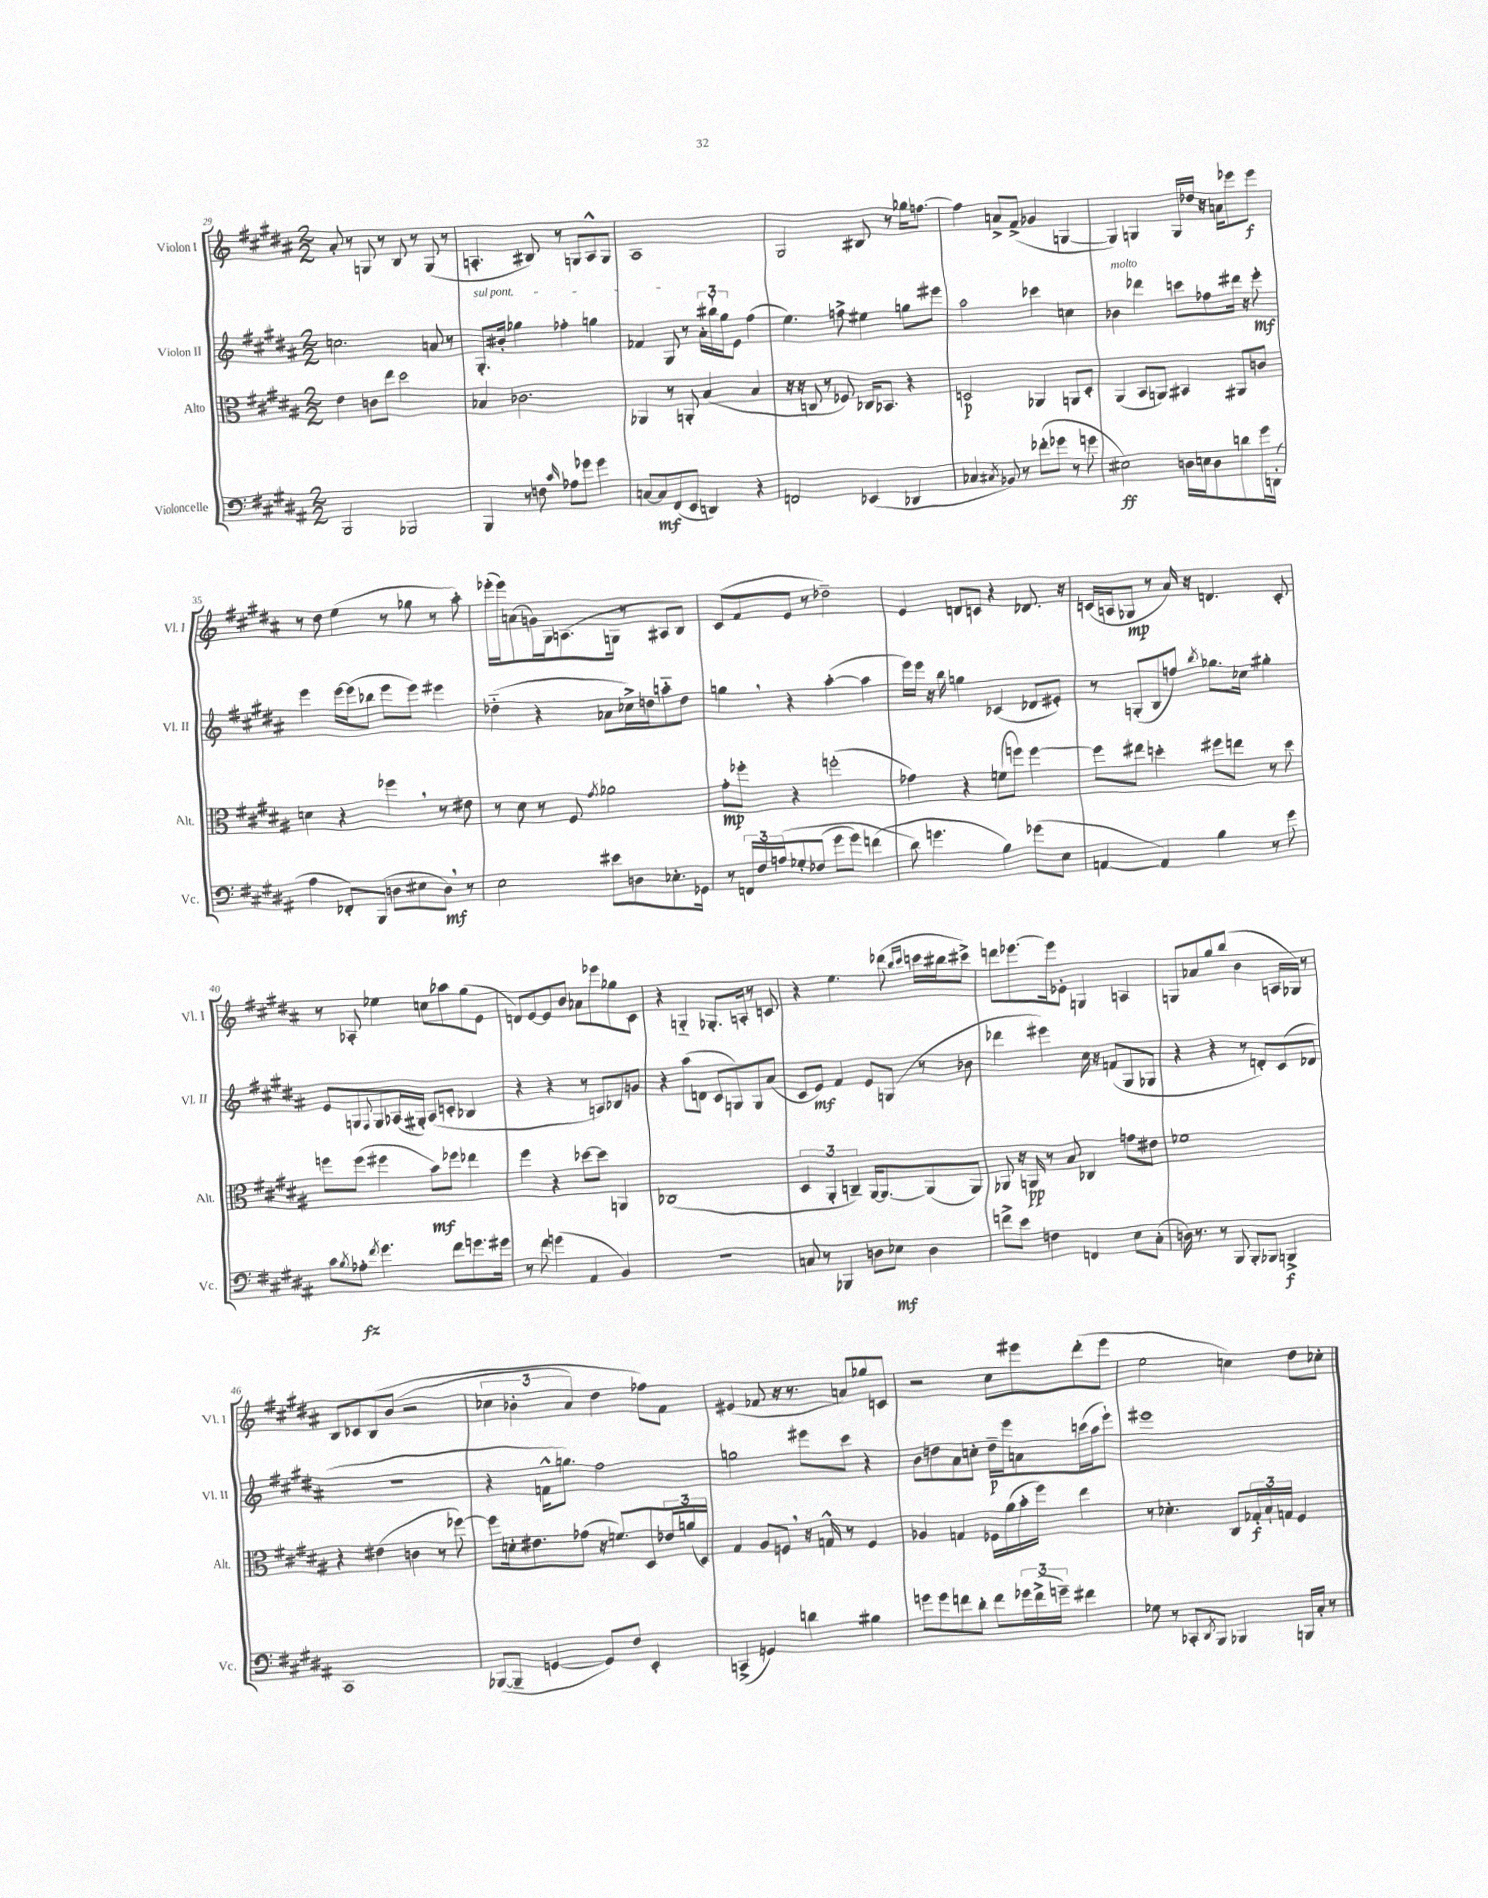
<<
\new StaffGroup <<
\new Staff = "s0" \with { instrumentName = "Violon I" shortInstrumentName = "Vl. I" } {
    \clef treble \key b \major \numericTimeSignature \time 2/2
    ais'8-. r8 g8 r8 b8 r8 g8( r8 |
    a4.-. bis8) r8 g8 a8-^ g8 |
    ais1 |
    gis2 bis8 r8 ges''16 f''8.~ |
    f''4 a'8-> fis'8->( ges'4 g4~ |
    g4) g4 g16 des''16 r16 a'16 ees'''8 ees'''8\f |
    r8 dis''8 e''4( r8 ges''8 r8 ais''8-.) |
    ees'''16-.( ees'''16) a'8( g'16) gis16 a8.( g16 r8 ais8 b8) |
    cis'8( fis'8 e'8 r8 des''2--) |
    e'4 d'8 c'8 r4 des'8. r16 |
    c'16( a16 ges8\mp r8 ais'16) r16 d'4. c'8-. |
    r8 aes8-. ees''4 c''8 aes''8 gis''8( e'8 |
    d'8) e'8~ e'8 b'8 aes'8 ees'''8 ges''8 cis'8 |
    r4 g4-_ ges8.-. a16-. r8 c'8 |
    r4 e''4. des'''8( \grace { b''16 cis'''16 } c'''16 bis''16 cis'''8->) |
    d'''8 ees'''8.~ ees'''16 ees'8-. g4 a4 |
    g8 aes'8 gis''8 b''8( b'4 a16 ges16) r8 |
    b8 ces'8 b8\( b'8( r2 |
    \tuplet 3/2 { ces''4 bes'4-. ais'4) } dis''4 fes''8\) fis'8 |
    eis'4( fes'8 r16 r8. a'8) ges''8 c'8 |
    r2 cis''8 eis'''8 dis'''8-.( eis'''8 |
    e''2 c''4) dis''8 ces''8-. \bar "|." |
}
\new Staff = "s1" \with { instrumentName = "Violon II" shortInstrumentName = "Vl. II" } {
    \clef treble \key b \major \numericTimeSignature \time 2/2
    c''2. a'8 r8 |
    \once \override TextSpanner.bound-details.left.text = \markup { \italic "sul pont." } gis8.-.\startTextSpan bis'16-. ges''4 fes''4-. g''4 |
    fes'4 gis8\stopTextSpan r8 \tuplet 3/2 { ais'16-. bis''16-! gis''16 } e'8 fis''4( |
    e''4.) f''8-> eis''4 g''8 eis'''8 |
    ais''2 ces'''4 c''4 |
    bes'4^\markup { \italic "molto" } des'''4 c'''8 fes''8 dis'''16 r16 e'''8-.\mf |
    e'''4 e'''16~ e'''16( bes''8 e'''8 e'''8) eis'''4 |
    des''4-_( r4 aes'8 ces''16->) d''16 a''8-_ d''8 |
    g''4 \breathe r4 ais''4~-.( ais''4 |
    e'''16) e'''16 r16 b''16 g''4 ces'4( des'8 eis'8-.) |
    r8 g8-.( b8 f''8) \acciaccatura { b''8 } ges''8. ces''16 gis''4-. |
    e'8 g8 \appoggiatura { fis8 } g8 aes16( gis16-.) aes8( c'8-. bes4 |
    r4 r4 r8 a8) bes8 g'8 |
    r4 ais''8( d'8 cis'8 g8) g8 ais'8( |
    cis'8 e'8\mf) fis'4 e'8 g8( r8 bes'8 |
    des'''4 eis'''4) cis''16 r16 f'8( gis8 ges8 |
    r4 r4 r8 d'8-.) cis'8( des'8 |
    R1 |
    r4 f'16-^ g''8.) fis''2 |
    g''2 eis'''8 cis'''8 r4 |
    b'8 d''8 ais'8 c''8-. d''16--\p e'''16 a'8 c'''16( ais''16 e'''8-!) |
    eis'''1 \bar "|." |
}
\new Staff = "s2" \with { instrumentName = "Alto" shortInstrumentName = "Alt." } {
    \clef alto \key b \major \numericTimeSignature \time 2/2
    e'4 c'8 e''8 dis''2 |
    bes4 ces'2. |
    aes,4 r8 a,8-. b4( b4 |
    r16 r16 c8 r8 fes8) ces16 bes,8. r4 |
    d2\p aes,4 a,8 d8-. |
    ais,4( b,8 a,8) bis,4 ais,8 c'8 |
    d'4 r4 fes''4 \breathe r8 eis'8 |
    r8 dis'8 r8 fis8 \acciaccatura { gis'8 } aes'2 |
    gis'8-.\mp fes''8-. r4 f''2-.( |
    ges'4) r4 f'8( f''8) f''4~ |
    f''8 eis''8 d''4-. fis''8 e''8 r8 d''8 |
    f''8 f''8( fis''4 b'8\mf) fes''8 ees''4 |
    fis''4 r4 des''8~ des''8 a,4 |
    ces1( |
    \tuplet 3/2 { dis4 ais,4-. c4--) } ais,16~ ais,8.~ ais,8( ais,8) |
    aes,8 r16 a,16\pp r8 b8 ces4 g'8 eis'8 |
    fes'1 |
    r4 eis'4( c'4 r8 fes''8~) |
    fes''8 d'16-. eis'8. ges'8( r16 f'8.) dis8 \tuplet 3/2 { ees'16 a'16( dis16) } |
    gis4 ais8 f8 \breathe r16 g16-^ r8 f4 |
    aes4 g4 fes16 ais'16( b'16-. fis''16) e''4 |
    r8 des'4.-. cis8 \tuplet 3/2 { ges16-.\f b16-! g16 } fis4 \bar "|." |
}
\new Staff = "s3" \with { instrumentName = "Violoncelle" shortInstrumentName = "Vc." } {
    \clef bass \key b \major \numericTimeSignature \time 2/2
    b,,2 bes,,2 |
    b,,4 r8 f8 \grace { cis'16 } aes8 ges'8 ges'4 |
    c8~ c8\mf fis,8( e,8 d,4) r4 |
    f,2 ees,4( des,4 |
    ces4 \acciaccatura { cis8 } bes,8) r8 fes'8-.( ges'8 r8 g'8 |
    eis2\ff) d16 e16 d8 d'8 gis'16 d,16-.( |
    ais4 fes,8-.) b,,8( d8 eis8 d8\mf) \breathe r8 |
    e2 eis'8 d8 ees8.-. ges,16 |
    r8 \tuplet 3/2 { f,16 fis16 a16\( } ges8-. fes8( gis'8 gis'8) f'4( |
    dis'8\) g'4. b4) ges'8( e8 |
    a,4~ a,4) b4 r8 gis'8 |
    cis'8 \acciaccatura { b8 } aes8-.\fz \acciaccatura { fis'8 } gis'4. fis'8 g'8. gis'16 |
    r8 fis'8 g'4( ais,4 b,4) |
    r1 |
    c8 r8 bes,,4 d8 ees8\mf d4 |
    f'8-> e'8 f4 f,4 e8 cis8-.( |
    d16) r8. r8 b,,8 b,,8-. bes,,8 b,,4->\f |
    cis,1 |
    bes,,8~( bes,,8-- g,4~ g,8) fis8 e,4-. |
    c,4->( g,4) d'4 bis4 |
    g'8 g'8 f'8 dis'8-. f'8 \tuplet 3/2 { ges'16 f'16->( g'16--) } fis'4 |
    ges8 r8 ces,8-. \acciaccatura { dis,8 } b,,8 bes,,4 b,,16 cis16-. r8 \bar "|." |
}
>>
>>
\layout { \context { \Score currentBarNumber = #29 } }
